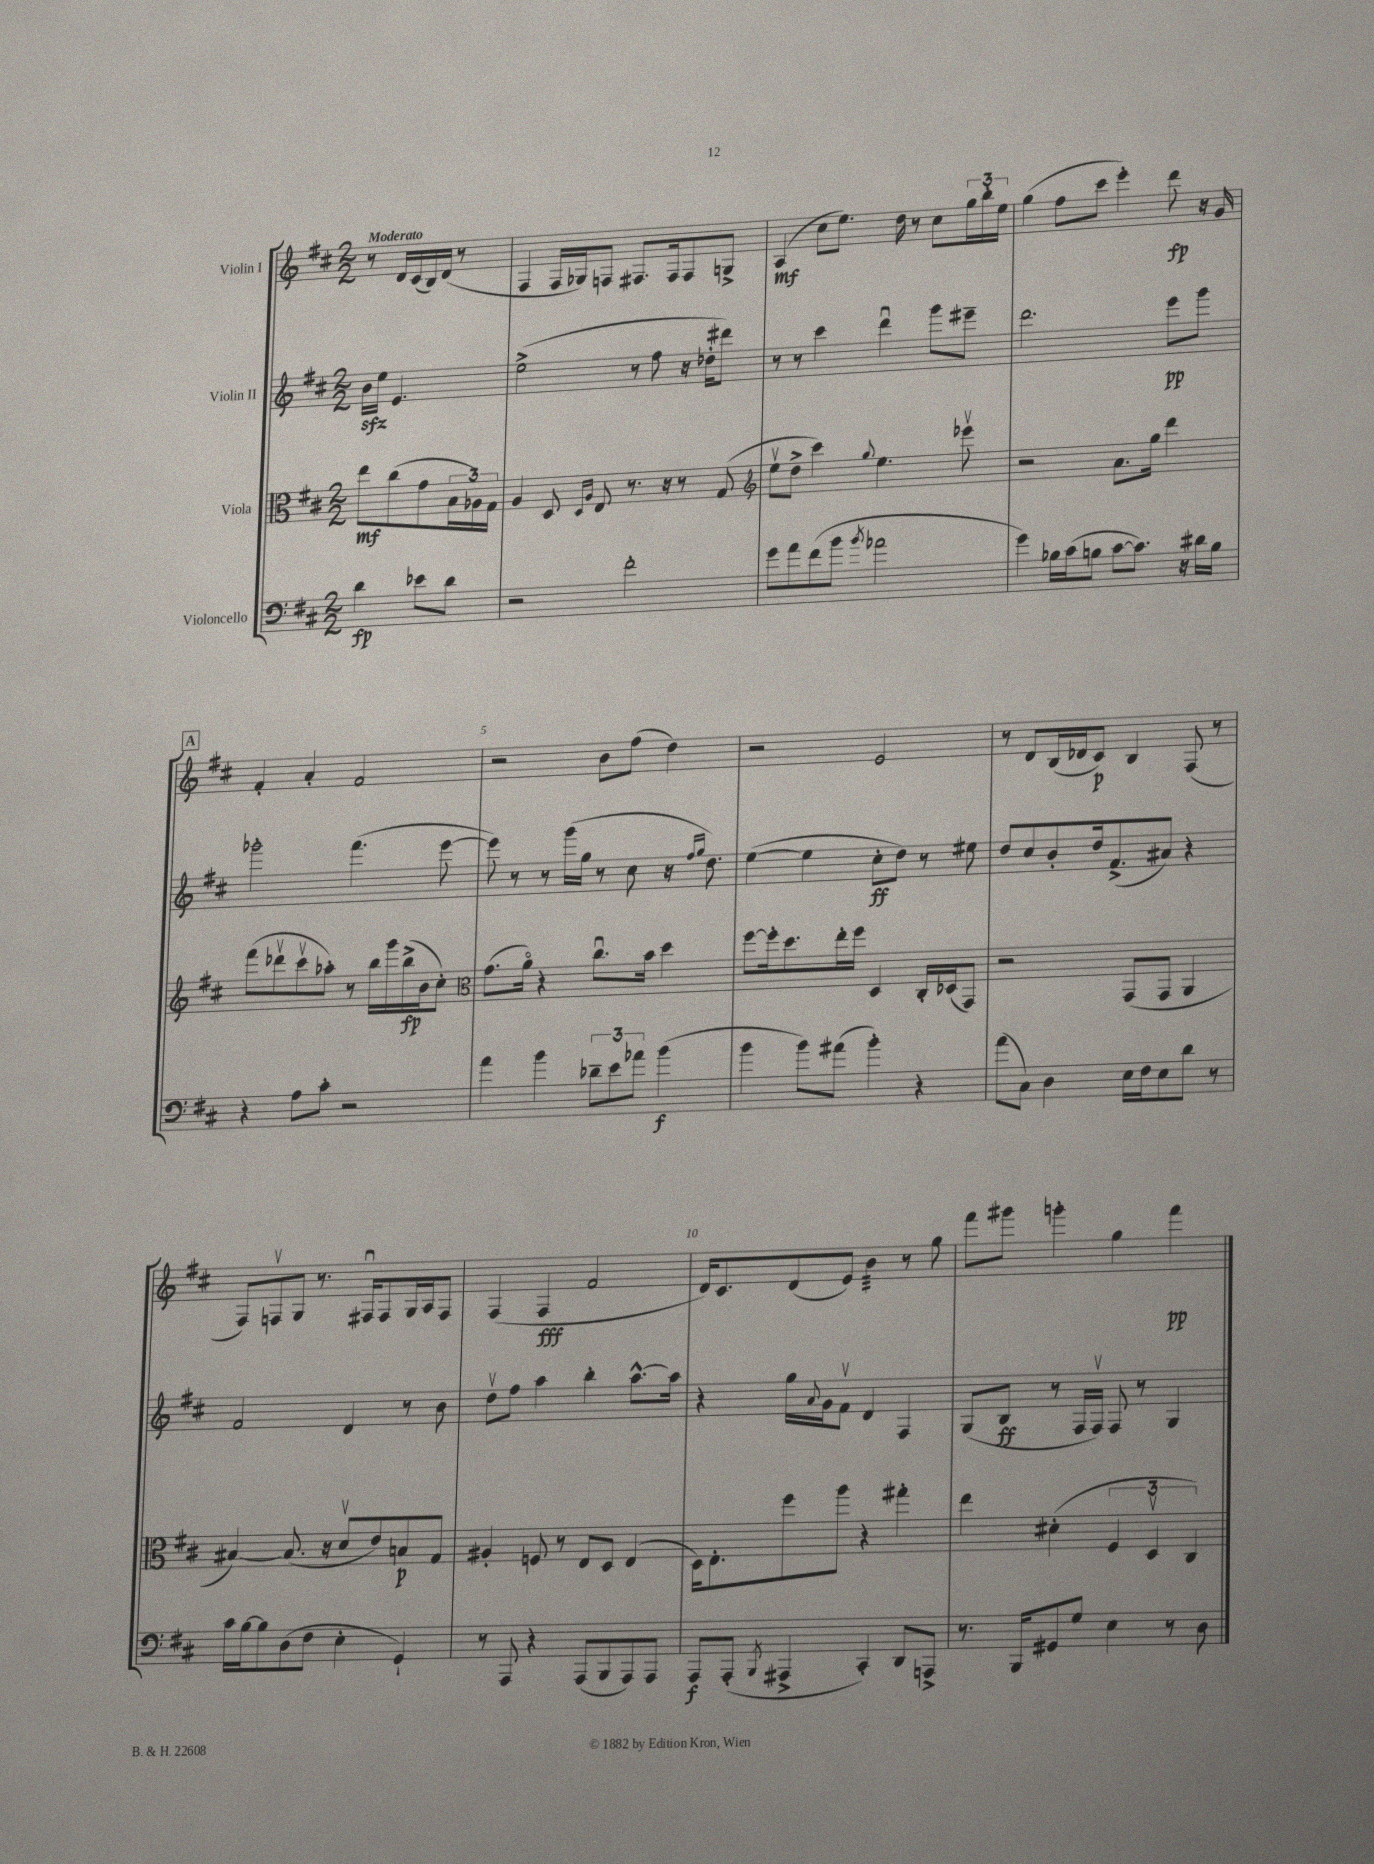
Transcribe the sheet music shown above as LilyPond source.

<<
\new StaffGroup <<
\new Staff = "s0" \with { instrumentName = "Violin I" } {
    \clef treble \key d \major \numericTimeSignature \time 2/2 \partial 2 \tempo "Moderato"
    r8 d'16 cis'16( b16) d'16( r8 |
    fis4 fis16 ges16) f8 fis8. fis16 fis8 g8-> |
    a4\mf( cis''8 e''8.) d''16 r8 cis''8 \tuplet 3/2 { g''16 b''16-. e''16 } |
    g''4( fis''8 cis'''8 e'''4-.) d'''8\fp r16 g'16 |
    \mark \markup { \box "A" } fis'4-. a'4-. fis'2 |
    r2 b'8 fis''8( d''4) |
    r2 e'2 |
    r8 d'8 b16( des'16 cis'8\p) b4 fis8( r8 |
    fis8) f8\upbow g8 r8. fis16\downbow fis8 g16 a16 fis8 |
    fis4( fis4\fff fis'2 |
    d'16) cis'8. d'8( e'8) b'4:32 r8 g''8 |
    fis'''8 gis'''8 g'''4-. g''4 fis'''4\pp \bar "|." |
}
\new Staff = "s1" \with { instrumentName = "Violin II" } {
    \clef treble \key d \major \numericTimeSignature \time 2/2 \partial 2
    b'16\sfz e''16 e'4. |
    e''2->( r8 fis''8 r16 des''16-. dis'''8) |
    r8 r8 cis'''4 d'''4\downbow g'''8 eis'''8-- |
    d'''2. e'''8\pp g'''8 |
    \mark \markup { \box "A" } ges'''2-. fis'''4.( e'''8~ |
    e'''8) r8 r8 g'''16( g''16 r8 cis''8 r16 \grace { fis''16 g''16 } d''8.) |
    e''4~( e''4 cis''8-.\ff d''8) r8 eis''8 |
    d''8 cis''8 b'8-. d''16 fis'8.->( ais'8) r4 |
    fis'2 d'4 r8 b'8 |
    d''8\upbow fis''8 a''4 b''4-. a''8.~-^ a''16 |
    r4 g''16 \appoggiatura { a'8 } g'16 fis'8\upbow d'4 fis4 |
    g8( b8\ff r8 fis16 fis16\upbow) fis8 r8 g4 \bar "|." |
}
\new Staff = "s2" \with { instrumentName = "Viola" } {
    \clef alto \key d \major \numericTimeSignature \time 2/2 \partial 2
    e''8\mf cis''8( g'8 \tuplet 3/2 { b16 aes16) g16 } |
    a4 d8 \grace { d16 a16 } e8 r8. r16 r8 g8( |
    \clef treble e''8\upbow d''8-> cis'''4) \appoggiatura { g''8 } e''4. ees'''8\upbow |
    r2 a'8. g''16 d'''4 |
    \mark \markup { \box "A" } fis'''8( des'''8\upbow cis'''8\upbow aes''8-.) r8 b''16 g'''16 b''16->\fp( b'16 cis''8-.) |
    \clef alto g'8.( a'16\flageolet) r4 cis''8.\downbow b'16 d''4 |
    fis''8~ fis''16-. d''8. e''16-. fis''16 d4 cis16-. des16( g,8) |
    r2 g,8( g,8 a,4 |
    bis4~) bis8.( r16 d'8\upbow e'8) b8\p g8 |
    ais4-. f8 r8 e8 d8 e4( |
    d16) e8.-. fis''8 a''8 r4 gis''4-. |
    e''4 dis'4-.( \tuplet 3/2 { fis4 d4\upbow cis4) } \bar "|." |
}
\new Staff = "s3" \with { instrumentName = "Violoncello" } {
    \clef bass \key d \major \numericTimeSignature \time 2/2 \partial 2
    d'4\fp ees'8 d'8 |
    r2 fis'2-. |
    g'8 a'8 fis'8( b'8 \acciaccatura { b'8 } aes'2 |
    g'4) bes16 cis'16( b8 cis'8~ cis'8.) r16 dis'16 b16 |
    \mark \markup { \box "A" } r4 a8 cis'8-. r2 |
    a'4 b'4 \tuplet 3/2 { des'8-- e'8 aes'8 } b'4\f( |
    b'4 b'8) ais'8( b'4-.) r4 |
    a'8( cis8) d4 e16 fis16 e8 d'8 r8 |
    cis'16 b16~ b8 d8( fis8 e4-. g,4-!) |
    r8 a,,8 r4 a,,8( b,,8 a,,8) a,,8 |
    a,,8\f a,,8-.( \acciaccatura { b,,8 } ais,,4-> cis,4-.) d,8 a,,8-> |
    r8. b,,16 gis,8 g8 e4 r8 d8 \bar "|." |
}
>>
>>
\layout { \context { \Score \override BarNumber.break-visibility = ##(#f #t #t) barNumberVisibility = #(every-nth-bar-number-visible 5) } }
